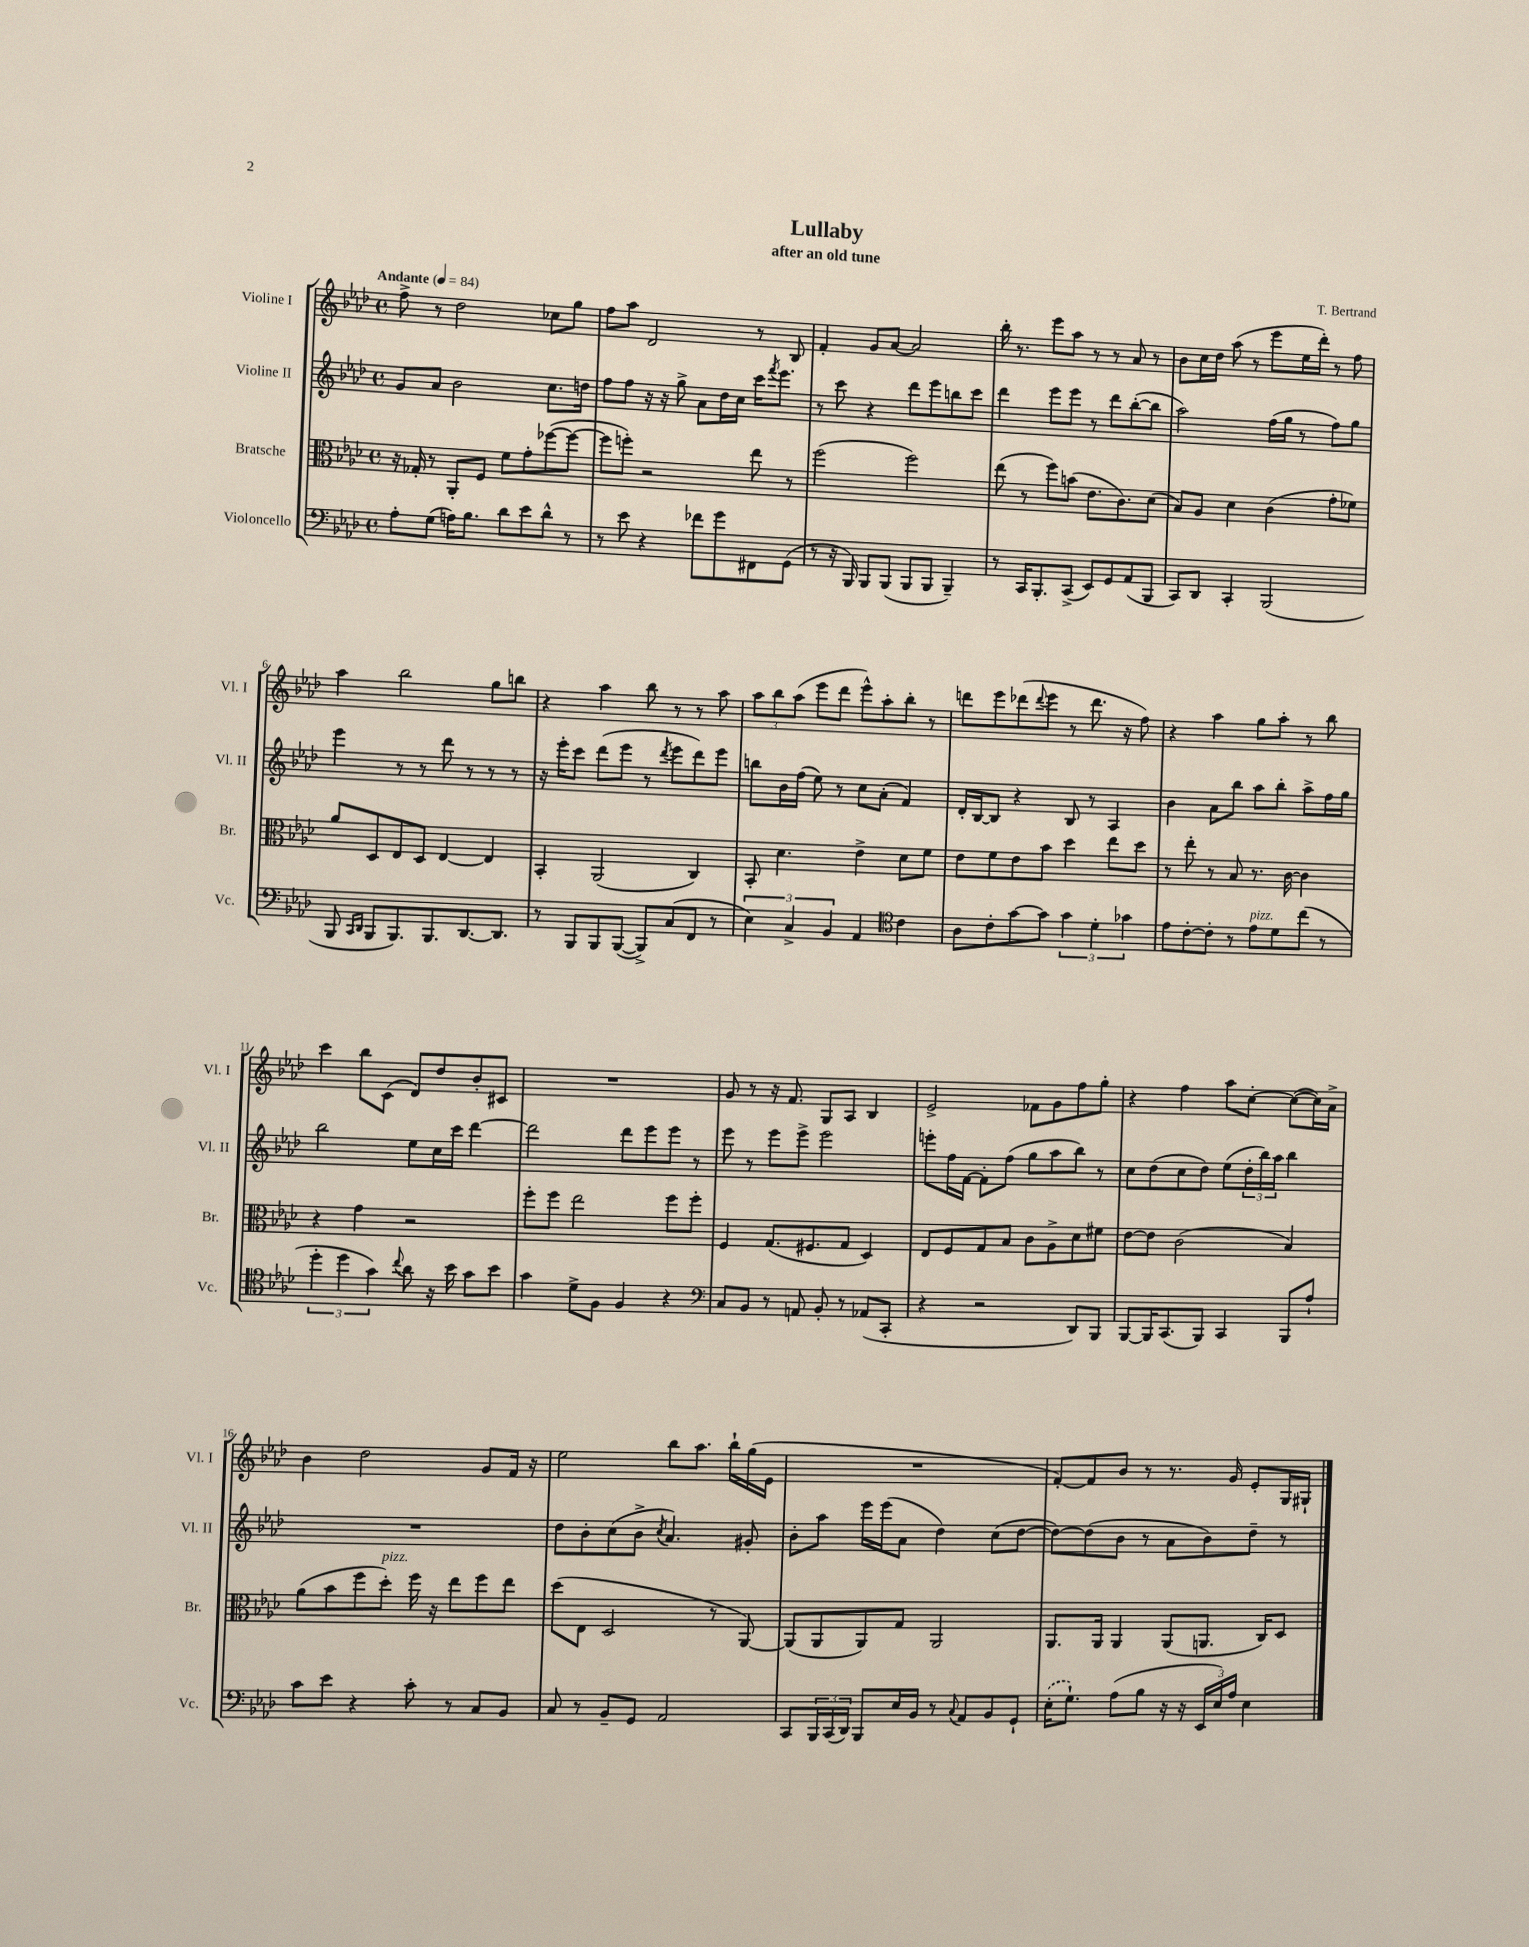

**kern	**kern	**kern	**kern
*staff4	*staff3	*staff2	*staff1
*clefF4	*clefC3	*clefG2	*clefG2
*k[b-e-a-d-]	*k[b-e-a-d-]	*k[b-e-a-d-]	*k[b-e-a-d-]
*M4/4	*M4/4	*M4/4	*M4/4
*met(c)	*met(c)	*met(c)	*met(c)
*MM84	*MM84	*MM84	*MM84
8A-'\L	16r	8g/L	8ff^\
.	16G-'/	.	.
(8G\J	8r	8a-/J	8r
16A\LK)	8AA-'/L	2b-\	2dd-\
8.B-\J	.	.	.
.	8F/J	.	.
8d-\L	8f\L	.	.
8e-\	8g'\	.	.
8d-^^\J	([8ff-\	8.cc\L	8cc-\L
8r	8ff-\_J	.	8gg\J
.	.	16dd\Jk	.
=	=	=	=
8r	8ff-\]L	8ff\L	8ff\L
8e-\	8ff'\J)	8ff\J	8aa-\J
4r	2r	16r	2d-/
.	.	16r	.
.	.	8gg^\	.
8f-\L	.	8a-\L	.
8g\	.	16dd-\L	.
.	.	16cc\JJ	.
8FF#\	8ee-\	16ccc\LK	8r
.	.	8qfff/	.
.	.	8.eee-\J	.
(8GG\J	8r	.	8B-/
=	=	=	=
8r	(2ff\	8r	4f'/
16r	.	8ccc\	.
16BBB-/)	.	.	.
8BBB-/L	.	4r	8g/L
(8BBB-/J	.	.	[8a-/J
8BBB-/L	2ff\)	8ddd-\L	2a-/]
8BBB-/J	.	8eee-\	.
4BBB-~/)	.	8bb\	.
.	.	8ccc\J	.
=	=	=	=
8r	(8ee-\	4ddd-\	16bb-'\
.	.	.	8.r
16CC/LK	8r	.	.
8.BBB-'/	.	.	.
.	8ff\L)	8eee-\L	8eee-\L
(8CC^/J	(8b\J	8eee-\J	8aa-\J
8EE-/L)	8.e-\L	8r	8r
8GG/	.	8ddd-\L	8r
.	8.c\)	.	.
(8AA-/	.	([8bb-'\	8a-/
8BBB-/J	(8d-\J	8bb-\]J	8r
=	=	=	=
8CC/L)	8B-/L)	2aa-\)	8b-\L
8DD-/J	8A-/J	.	16cc\L
.	.	.	16dd-\JJ
4CC'/	4d-\	.	(8aa-\
.	.	.	8r
(2BBB-/	(4c\	(16ff\LL	8eee-\L
.	.	16gg\JJ	.
.	.	8r	16ee-\L
.	.	.	16ddd-'\JJ)
.	8g'\L	8ff\L)	8r
.	8f-\J)	8gg\J	8ff\
=	=	=	=
8BBB-/	8a-/L	4eee-\	4aa-\
16qqCC/LL	.	.	.
16qqDD-/JJ	.	.	.
8BBB-/L	8D-/	.	.
8.BBB-/)	8E-/	8r	2bb-\
.	8D-/J	8r	.
8.BBB-/	.	.	.
.	[4E-/	8ddd-\	.
[8.DD-/	.	8r	.
.	4E-/]	8r	8gg\L
8.DD-/]J	.	.	.
.	.	8r	8bb\J
=	=	=	=
8r	4BB-'/	16r	4r
.	.	16eee-'\LK	.
8BBB-/L	.	8ccc\J	.
8BBB-/	(2AA-/	(8ddd-\L	4aa-\
([8BBB-/J	.	8eee-\J	.
8BBB-^/]L)	.	8r	8bb-\
.	.	8qddd-/	.
(8C/	.	8eee-\L	8r
8FF/J	4C/)	8ddd-\)	8r
8r	.	8eee-\J	8aa-\
=	=	=	=
6E-\)	8BB-'/	8bb\L	12aa-\L
.	.	.	12bb-\
.	4.d-\	16b-\L	.
6C^/	.	.	(12aa-\J
.	.	(16ff\JJ	.
.	.	8ee-\)	8eee-\L
6BB-/	.	.	.
.	.	8r	8ddd-\J
4AA-/	4e-^\	8cc\L	8eee-^^\L)
.	.	(8a-'\J	8aa-'\
*clefC4	*	*	*
4c\	8d-\L	4f/)	8bb-'\J
.	8f\J	.	8r
=	=	=	=
8A-\L	8e-\L	16d-'/LL	8ddd\L
.	.	[16B-/J	.
8c'\	8f\	8B-/]J	8eee-\
[8g\	8e-\	4r	(8ddd-\
.	.	.	8qqddd-/
8g\]J	8b-\J	.	8eee-\J
6g\	4dd-\	8B-/	8r
.	.	8r	8.ddd-\
6d-'\	.	.	.
.	8ee-\L	4A-/	.
.	.	.	16r
6g-\	.	.	.
.	8dd-\J	.	8ff\)
=	=	=	=
8e-\L	8r	4b-\	4r
[8c'\	8ee-'\	.	.
8c'\]J	8r	8a-\L	4aa-\
8r	8B-/	8bb-\J	.
8e-\L	8.r	8aa-\L	8gg\L
8d-\	.	8bb-'\J	8aa-'\J
.	[16c\	.	.
(8cc\J	4c\]	8aa-^\L	8r
8r	.	16ff\L	8bb-\
.	.	16gg\JJ	.
=	=	=	=
6dd-'\	4r	2bb-\	4ccc\
6dd-\	.	.	.
.	4g\	.	8bb-\L
6g\)	.	.	.
.	.	.	(8c\J
8qqcc/	.	.	.
8a-\	2r	8ee-\L	8d-/L)
16r	.	16cc\L	8dd-/
16b-\	.	16ccc\JJ	.
8g\L	.	[4ddd-\	8b-'/
8b-\J	.	.	8c#/J
=	=	=	=
4g\	8ff'\L	2ddd-\]	1r
.	8ff\J	.	.
8d-^\L	2ee-\	.	.
8F\J	.	.	.
4F/	.	8ddd-\L	.
.	.	8eee-\	.
4r	8ff\L	8eee-\J	.
.	8ff'\J	8r	.
=	=	=	=
*clefF4	*	*	*
8C/L	4F/	8eee-\	8g/
8BB-/J	.	8r	8r
8r	(8.G/L	8eee-\L	16r
.	.	.	8.f/
8AA/	.	8eee-^\J	.
.	8.F#/	.	.
8BB-'/	.	2eee-\	8G/L
8r	8G/J	.	8A-/J
(8AA-/L	4D-/)	.	4B-/
8CC'/J	.	.	.
=	=	=	=
4r	8E-/L	8eee'\L	2e-^/
.	8F/	16ff\L	.
.	.	[16f\JJ	.
2r	8G/	8f'\]L	.
.	8B-/J	(8ff\J	.
.	8c\L	8gg\L	8f-\L
.	8A-^\	8aa-\	8g\
8DD-/L)	8d-\	8bb-\J)	8ff\
8BBB-/J	8f#\J	8r	8gg'\J
=	=	=	=
[8BBB-/L	[8e-\L	8cc\L	4r
16BBB-/]K	8e-\]J	(8dd-\	.
(8.CC/	.	.	.
.	(2c\	8cc\	4ff\
8BBB-/J)	.	8dd-\J)	.
4CC/	.	(8ee-\L	8aa-\L
.	.	24dd-'\L	[8cc'\J
.	.	24bb-\)	.
.	.	24aa-\JJ	.
8BBB-/L	4B-/)	4bb-\	(8cc\_L
8A-`/J	.	.	16cc\]L)
.	.	.	16a-^\JJ
=	=	=	=
8c\L	(8a-\L	1r	4b-\
8e-\J	8b-\	.	.
4r	8ff\	.	2dd-\
.	8dd-'\J)	.	.
8c'\	16ff\	.	.
.	16r	.	.
8r	8ee-\L	.	.
8C/L	8ff\	.	8g/L
8BB-/J	8ee-\J	.	16f/Jk
.	.	.	16r
=	=	=	=
8C/	(8dd-\L	8dd-\L	2ee-\
8r	8E-\J	8b-'\	.
8BB-~/L	2D-/	(8cc\	.
8GG/J	.	8b-^\J	.
.	.	8qcc/	.
2AA-/	.	4.a-/)	8bb-\L
.	.	.	8.aa-\J
.	8r	.	.
.	.	.	16bb-`\LL
.	[8AA-/)	8g#'/	(16gg\
.	.	.	16e-\JJ
=	=	=	=
8CC/L	(8AA-/]L	8b-'\L	1r
24BBB-/L	8AA-/	8aa-\J	.
(24CC/	.	.	.
24DD-/JJ)	.	.	.
8BBB-/L	8AA-/)	16eee-\LL	.
.	.	(16eee-\J	.
16E-/L	8G/J	8a-\J	.
16BB-/JJ	.	.	.
8r	2AA-/	4dd-\)	.
8qqC/	.	.	.
8AA-/L	.	.	.
8BB-/	.	(8cc\L	.
8GG`/J	.	[8dd-\J	.
=	=	=	=
(16E-'\LK	8.AA-/L	8dd-\_L)	[8f'/L)
8.G`\J)	.	.	.
.	.	(8dd-\]	8f/]
.	16AA-/Jk	.	.
(8A-\L	4AA-/	8b-\J	8b-/J
8B-\J	.	8r	8r
16r	(8AA-/L	8a-\L	8.r
16r	.	.	.
24EE-/LL	8.AA/J	8b-\)	.
24E-/)	.	.	.
.	.	.	16g/
24A-/JJ	.	.	.
4E-\	.	8dd-~\J	8e-'/L
.	16C/LK)	.	.
.	8D-/J	8r	16G/L
.	.	.	16G#`/JJ
==	==	==	==
*-	*-	*-	*-
